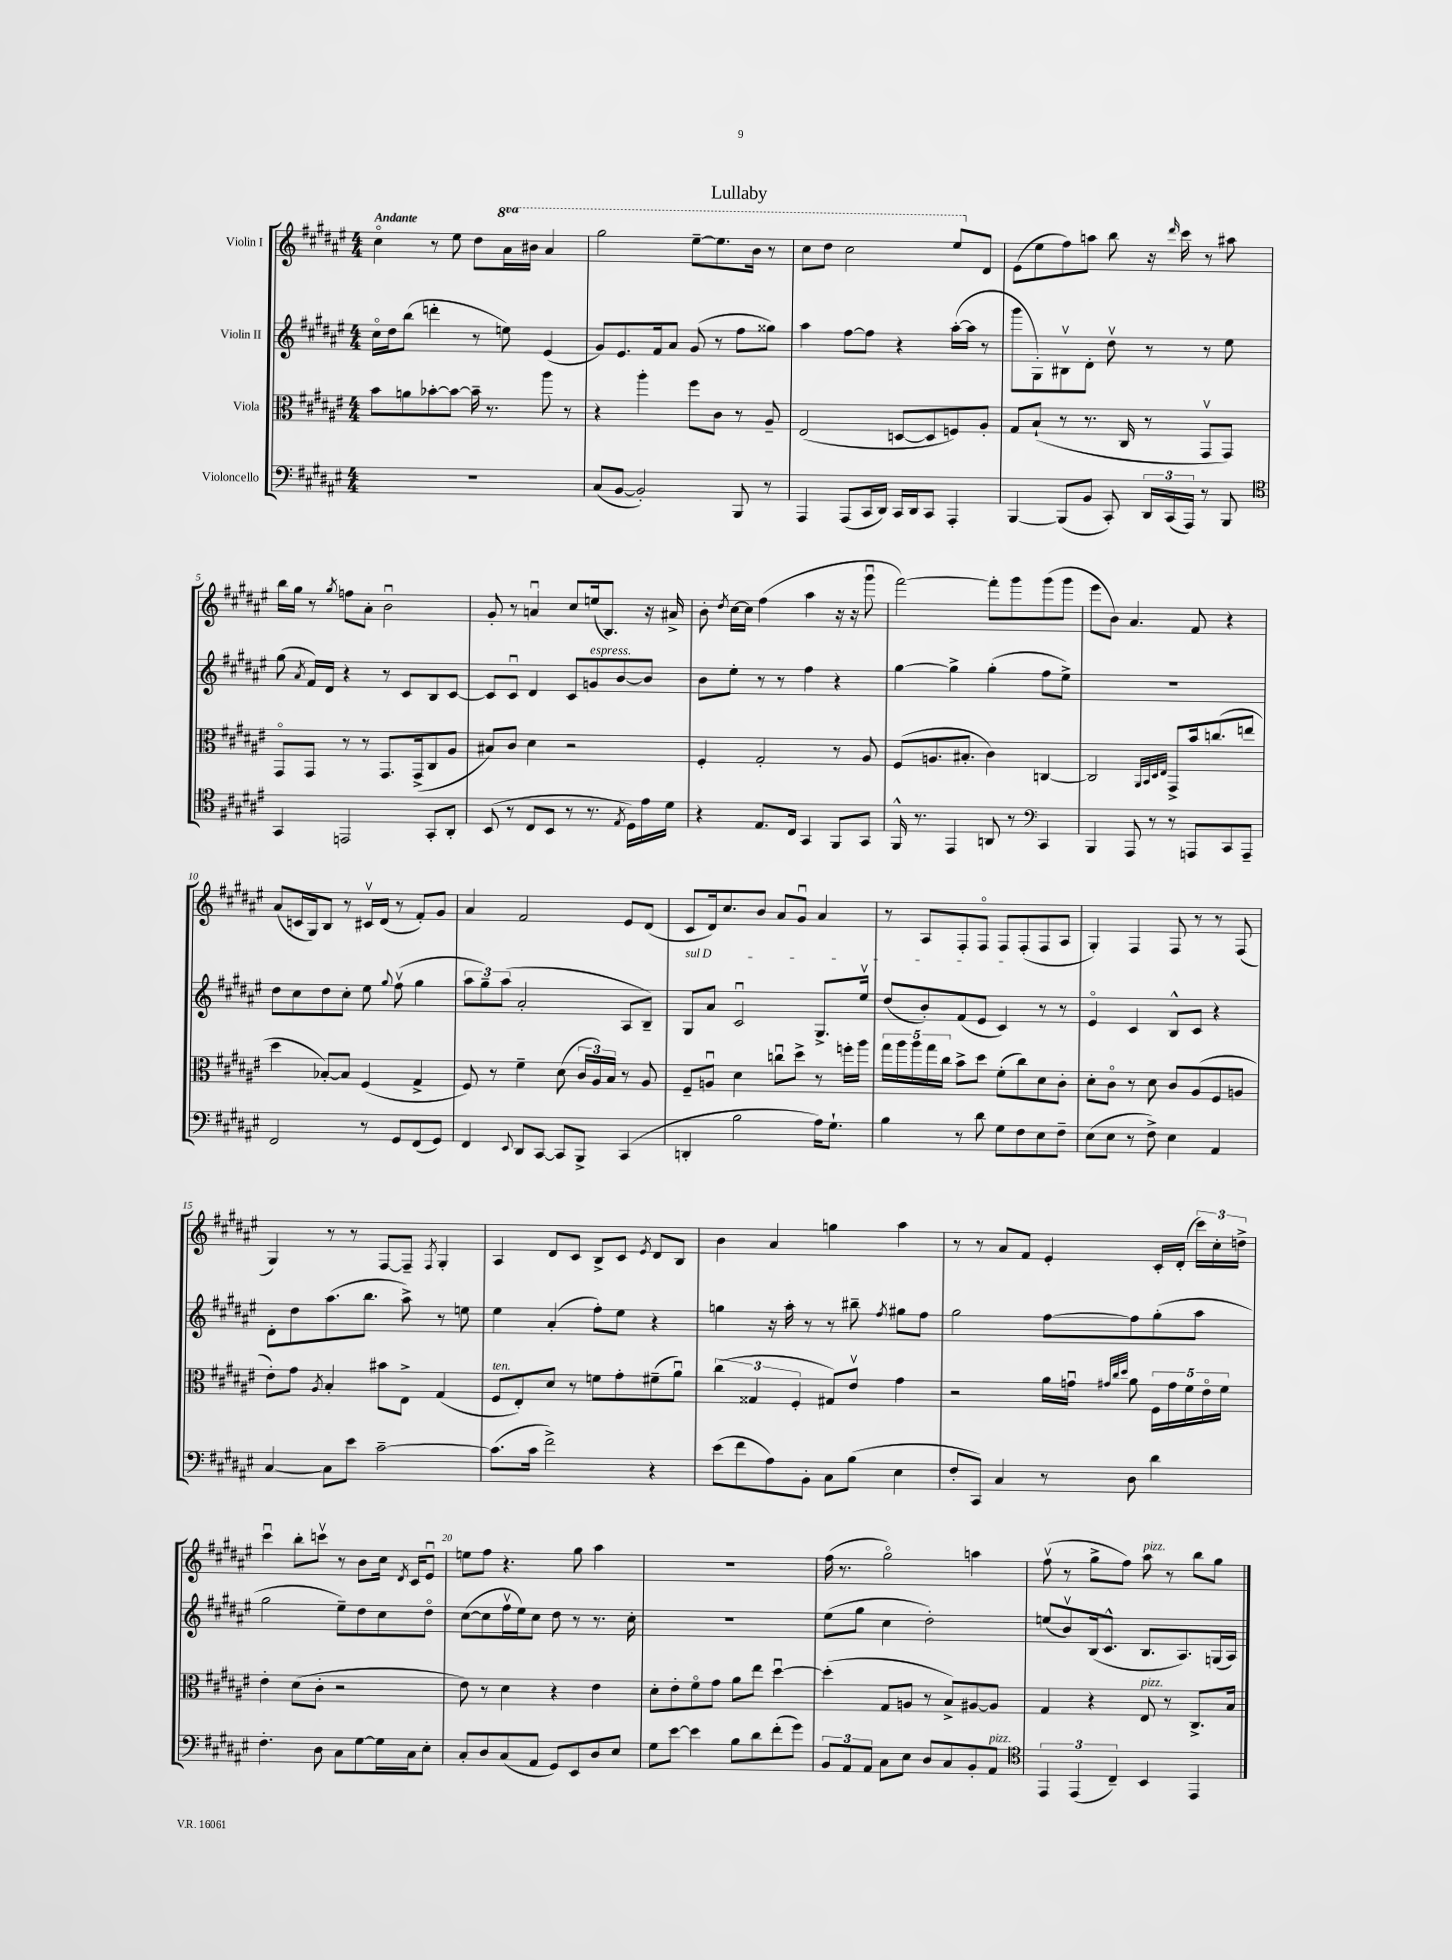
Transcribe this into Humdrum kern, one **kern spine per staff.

**kern	**kern	**kern	**kern
*part4	*part3	*part2	*part1
*staff4	*staff3	*staff2	*staff1
*I"Violoncello	*I"Viola	*I"Violin II	*I"Violin I
*clefF4	*clefC3	*clefG2	*clefG2
*k[f#c#g#d#a#e#]	*k[f#c#g#d#a#e#]	*k[f#c#g#d#a#e#]	*k[f#c#g#d#a#e#]
*M4/4	*M4/4	*M4/4	*M4/4
=1	=1	=1	=1
!	!	!	!LO:TX:a:B:t=Andante
1r	8b\L	16cc#\LL	4cc#\
.	.	16dd#\J	.
.	8an\	(8bb\J	.
.	[8b-X'\	4dddn'\	8r
.	8b-\J_	.	8ee#\
.	16b-~\]	8r	8dd#\L
.	8.r	.	.
*	*	*	*8va
.	.	8een\)	16aa#\L
.	.	.	16bb#X\JJ
.	8aa#\	(4e#/	4aa#/
.	8r	.	.
=2	=2	=2	=2
(8C#/L	4r	8g#/L)	2ggg#\
[8BB/J	.	8.e#/	.
2BB'/])	4aa#'\	.	.
.	.	16f#/k	.
.	.	8a#/J	.
.	8ff#\L	(8g#/	[8eee#~\L
.	8c#\J	8r	8.eee#\]
8BBB/	8r	8ff#\L	.
.	.	.	16bb\Jk
8r	8A#~/	8gg##X\J)	8r
=3	=3	=3	=3
4AAA#/	(2E#/	4aa#\	8ccc#\L
.	.	.	8ddd#\J
(8AAA#/L	.	[8ff#\L	2ccc#\
16CC#/L	.	8ff#\J]	.
16DD#/JJ)	.	.	.
16CC#/LL	[8Dn/L	4r	.
16DD#/J	.	.	.
8CC#/J	8D/]	.	.
4AAA#'/	8Fn/)	([16aa#'\LL	8eee#/L
.	.	16aa#\JJ]	.
*	*	*	*X8va
.	8A#'/J	8r	8d#/J
=4	=4	=4	=4
[4BBB/	8G#/L	8ggg#\L	(8e#\L
.	(8B`/J	8G#'\)	8ee#\
(8BBB/L]	8r	8B#Xv\	8ff#\)
8BB/J	8.r	8d#'\J	8aan\J
8CC#'/)	.	8dd#v\	8bb\
.	16C#/	.	.
24DD#/LL	8r	8r	16r
(24CC#/	.	.	.
.	.	.	16qqddd#/
.	.	.	16ccc#\
24AAA#/JJ)	.	.	.
8r	8GG#v/L	8r	8r
8BBB/	8GG#/J)	8ee#\	8aa#X\
!!LO:LB:g=z
=5	=5	=5	=5
*clefC4	*	*	*
4GG#/	8GG#/L	(8gg#\	16bb\LL
.	.	.	16gg#\JJ
.	.	8qa#/	.
.	8GG#/J	16f#/LL)	8r
.	.	16d#/JJ	.
.	.	.	8qgg#/
2EEn/	8r	4r	8ffn\L
.	8r	.	8a#'\J
.	8.GG#/L	8r	2bu\
.	.	8c#/L	.
.	(16GG#^/k	.	.
8GG#'/L	8C#/	8B/	.
8AA#'/J	8A#/J	[8c#/J	.
=6	=6	=6	=6
(8BB/	8B#X/L)	8c#/L]	8g#'/
8r	8c#/J	8c#u/J	8r
8C#/L	4d#\	4d#/	4anu/
8BB/J	.	.	.
8r	2r	8c#/L	8cc#/L
!	!	!LO:TX:a:i:t=espress.	!
8.r	.	8gn/	(16een/k
.	.	.	8.B/J)
.	.	[8b/	.
8qE#/	.	.	.
16D#\LL)	.	.	.
16e#\	.	8b/J]	16r
16d#\JJ	.	.	16a#X^/
=7	=7	=7	=7
4r	4F#'/	8b\L	8b'\
.	.	.	8qdd#/
.	.	8ee#'\J	[16cc#\LL
.	.	.	16cc#\JJ]
8.E#/L	2G#'/	8r	(4ff#\
.	.	8r	.
16C#/Jk	.	.	.
4GG#/	.	4ff#\	4aa#\
8FF#/L	8r	4r	16r
.	.	.	16r
8GG#/J	8A#/	.	8ggg#u\
=8	=8	=8	=8
16FF#^^/	(8F#/L	[4gg#\	[2fff#\)
8.r	.	.	.
.	8.An/	.	.
4EE#/	.	4gg#^\]	.
.	8.B#X'/J	.	.
8AAn/	4c#\)	(4gg#'\	8fff#'\L]
8r	.	.	8ggg#\
*clefF4	*	*	*
4CC#/	[4Cn/	8ff#\L	(8ggg#\
.	.	8ee#^\J)	8ggg#\J
=9	=9	=9	=9
4BBB/	2C/]	1r	8eee#\L
.	.	.	8b\J)
8AAA#/	.	.	4.a#/
8r	.	.	.
.	32qqAA#/LLL	.	.
.	32qqBB/	.	.
.	32qqD#/	.	.
.	32qqE#/JJJ	.	.
8r	8GG#^/L	.	.
8AAAn/L	16b/k	.	8f#/
.	(8.ccn/	.	.
8CC#/	.	.	4r
8AAA~/J	8een/J	.	.
!!LO:LB:g=z
=10	=10	=10	=10
2FF#/	4dd#\	8dd#\L	(8a#/L
.	.	8cc#\	16cn/L
.	.	.	16G#/J)
.	[8B-X'/L)	8dd#\	8B/J
.	8B-/J]	8cc#'\J	8r
8r	(4F#/	8ee#\	16c#Xv/LL
.	.	.	(16d#/JJ
.	.	8qqgg#/	.
8GG#/L	.	(8ff#v\	8r
(8FF#/	4G#^/	4gg#\	8f#'/L)
8GG#/J)	.	.	8g#/J
=11	=11	=11	=11
4FF#/	8F#/)	12aa#\L	4a#/
.	.	12gg#~\)	.
.	8r	.	.
.	.	(12aa#\J	.
8qqEE#/	.	.	.
8DD#/L	4f#~\	2a#'/	2f#/
[8CC#/J	.	.	.
8CC#/L]	(8d#\	.	.
8BBB^/J	24c#/LL	.	.
.	24A#/)	.	.
.	24B/JJ	.	.
(4CC#/	8r	8A#/L	8e#/L
.	8A#/	8B~/J)	(8d#/J
=12	=12	=12	=12
!	!	!LO:TX:a:i:t=sul D	!
4DDn'/	8F#~/L	8G#/L	8c#/L
.	8Anu/J	8a#/J	16d#/k)
.	.	.	8.cc#/
2B\	4d#\	2c#u/	.
.	.	.	8b/J
.	8ccnu\L	.	8a#/L
.	8dd#^\J	.	8g#u/J
16A#\KL)	8r	8.G#^/L	4a#/
8.G#`\J	.	.	.
.	16ffn'\LL	.	.
.	16aa#\JJ	16ee#v/Jk	.
=13	=13	=13	=13
4B\	20gg#\LL	(8dd#/L	8r
.	20aa#\	.	.
.	20aa#\	.	.
.	.	8b'/)	8A#/L
.	20gg#\	.	.
.	20cc#\JJ	.	.
8r	8b^\L	(8f#/	8F#'/
8d#\	8dd#\J	8e#/J	8F#/J
8G#\L	(8f#'\L	4c#/)	8F#/L
8F#\	8cc#\)	.	(8F#'/
8E#\	8d#\	8r	8F#/
8F#~\J	8c#'\J	8r	8A#/J
=14	=14	=14	=14
(8E#\L	8d#'\L	4e#/	4G#'/)
8E#\J	8c#\J	.	.
8r	8r	4c#/	4F#/
8F#^\)	8d#\	.	.
4E#\	8c#/L	8B^^/L	8F#/
.	(8A#/	8c#/J	8r
4AA#/	8F#/	4r	8r
.	8An/J	.	(8F#/
!!LO:LB:g=z
=15	=15	=15	=15
[4C#/	8e#'\L)	8d#'\L	4G#/)
.	8g#\J	8dd#\	.
.	8qA#/	.	.
8C#\L]	4B'/	(8.aa#\	8r
8e#\J	.	.	8r
.	.	8.bb\J	.
[2c#~\	8b#X\L	.	[8F#/L
.	8E#^\J	8aa#^\)	8F#~/J]
.	.	.	8qF#/
.	(4G#/	8r	4G#'/
.	.	8een\	.
=16	=16	=16	=16
!	!LO:TX:a:i:t=ten.	!	!
(8.c#\L]	8F#/L	4ee#\	4A#/
.	8E#'/)	.	.
16c#\Jk	.	.	.
2f#^\)	8d#/J	(4a#'/	8d#/L
.	8r	.	8c#/J
.	8fn\L	8ff#'\L)	8B^/L
.	8g#'\	8ee#\J	8c#/J
.	.	.	8qe#/
4r	(8f#X~\	4r	8d#/L
.	8a#u\J)	.	8B/J
=17	=17	=17	=17
(8e#\L	(6cc#\	4ggn\	4b\
8f#\	.	.	.
.	6G##X/	.	.
8A#\)	.	16r	4a#/
.	.	16aa#'\	.
.	6F#'/	.	.
8BB'\J	.	8r	.
8C#\L	8G#X/L)	8r	4ggn\
(8B\J	8e#v/J	8bb#X~\	.
.	.	8qff#/	.
4E#\	4g#\	8gg#X\L	4aa#\
.	.	8ff#\J	.
=18	=18	=18	=18
8F#'/L	2r	2gg#\	8r
8CC#/J)	.	.	8r
4C#/	.	.	8a#/L
.	.	.	8f#/J
8r	16a#\LL	[8ff#\L	4e#'/
.	16gnu\JJ	.	.
.	32qqg#X/LLL	.	.
.	32qqcc#/	.	.
.	32qqdd#/JJJ	.	.
8D#\	8a#\	8ff#\]	.
4d#\	20F#\LL	(8gg#'\	16c#'/LL
.	20g#\	.	.
.	.	.	(16d#'/JJ
.	20f#\	.	.
.	.	8aa#\J	24ccc#\LL)
.	20e#\	.	.
.	.	.	24cc#'\
.	20f#\JJ	.	.
.	.	.	24ddn^\JJ
!!LO:LB:g=z
=19	=19	=19	=19
4.F#'\	4e#'\	2gg#\	4ccc#u\
.	(8d#\L	.	8bb'\L
8D#\	8c#'\J	.	8cccnv\J
8C#\L	2r	8ee#~\L)	8r
[8G#\	.	8dd#\	8b\L
16G#\L]	.	8cc#\	16cc#\Jk
.	.	.	8qd#/
16C#\J	.	.	16c#/KL
8E#'\J	.	8dd#\J	8e#u/J
=20	=20	=20	=20
8C#'/L	8e#\)	([8cc#\L	8een\L
8D#/	8r	8cc#\]	8ff#\J
(8C#/	4d#\	16ff#v\L	4.r
.	.	16ee#\J)	.
8AA#/J	.	8cc#\J	.
8GG#/L)	4r	8dd#\	.
8EE#/	.	8r	8gg#\
8D#/	4e#\	8.r	4aa#\
8E#/J	.	.	.
.	.	16cc#'\	.
=21	=21	=21	=21
8G#\L	8d#'\L	1r	1r
[8e#\J	8e#'\	.	.
4e#\]	8f#\	.	.
.	8g#\J	.	.
8B\L	8a#\L	.	.
8d#\	8ee#\J	.	.
(8f#'\	[4dd#u\	.	.
8g#\J)	.	.	.
=22	=22	=22	=22
12BB/L	(4dd#'\]	(8ee#\L	(16ff#\
.	.	.	8.r
12AA#/	.	.	.
.	.	8gg#\J	.
12AA#/J	.	.	.
8C#\L	8G#/L	4cc#\	2gg#\)
8E#\J	8An/J	.	.
8D#/L	8r	2dd#'\)	.
8C#/	8B^/L)	.	.
8BB'/	[8A#X/	.	4aan\
!LO:TX:a:i:t=pizz.	!	!	!
8AA#/J	8A#/J]	.	.
=23	=23	=23	=23
*clefC4	*	*	*
6EE#/	4G#/	(8een/L	(8ff#v\
.	.	8bv/)	8r
(6EE#/	.	.	.
.	4r	(16B/k	8gg#^\L
.	.	8.c#^^/J	.
6C#~/)	.	.	.
.	.	.	8ff#\J)
!	!	!	!LO:TX:a:i:t=pizz.
!	!LO:TX:a:i:t=pizz.	!	!
4BB/	8E#/	8.B/L	8aa#\
.	8r	.	8r
.	.	8.A#/)	.
4EE#/	8.C#^/L	.	8bb\L
.	.	(16Gn/L	8gg#\J
.	16B/Jk	16A#/JJ)	.
==	==	==	==
*-	*-	*-	*-
